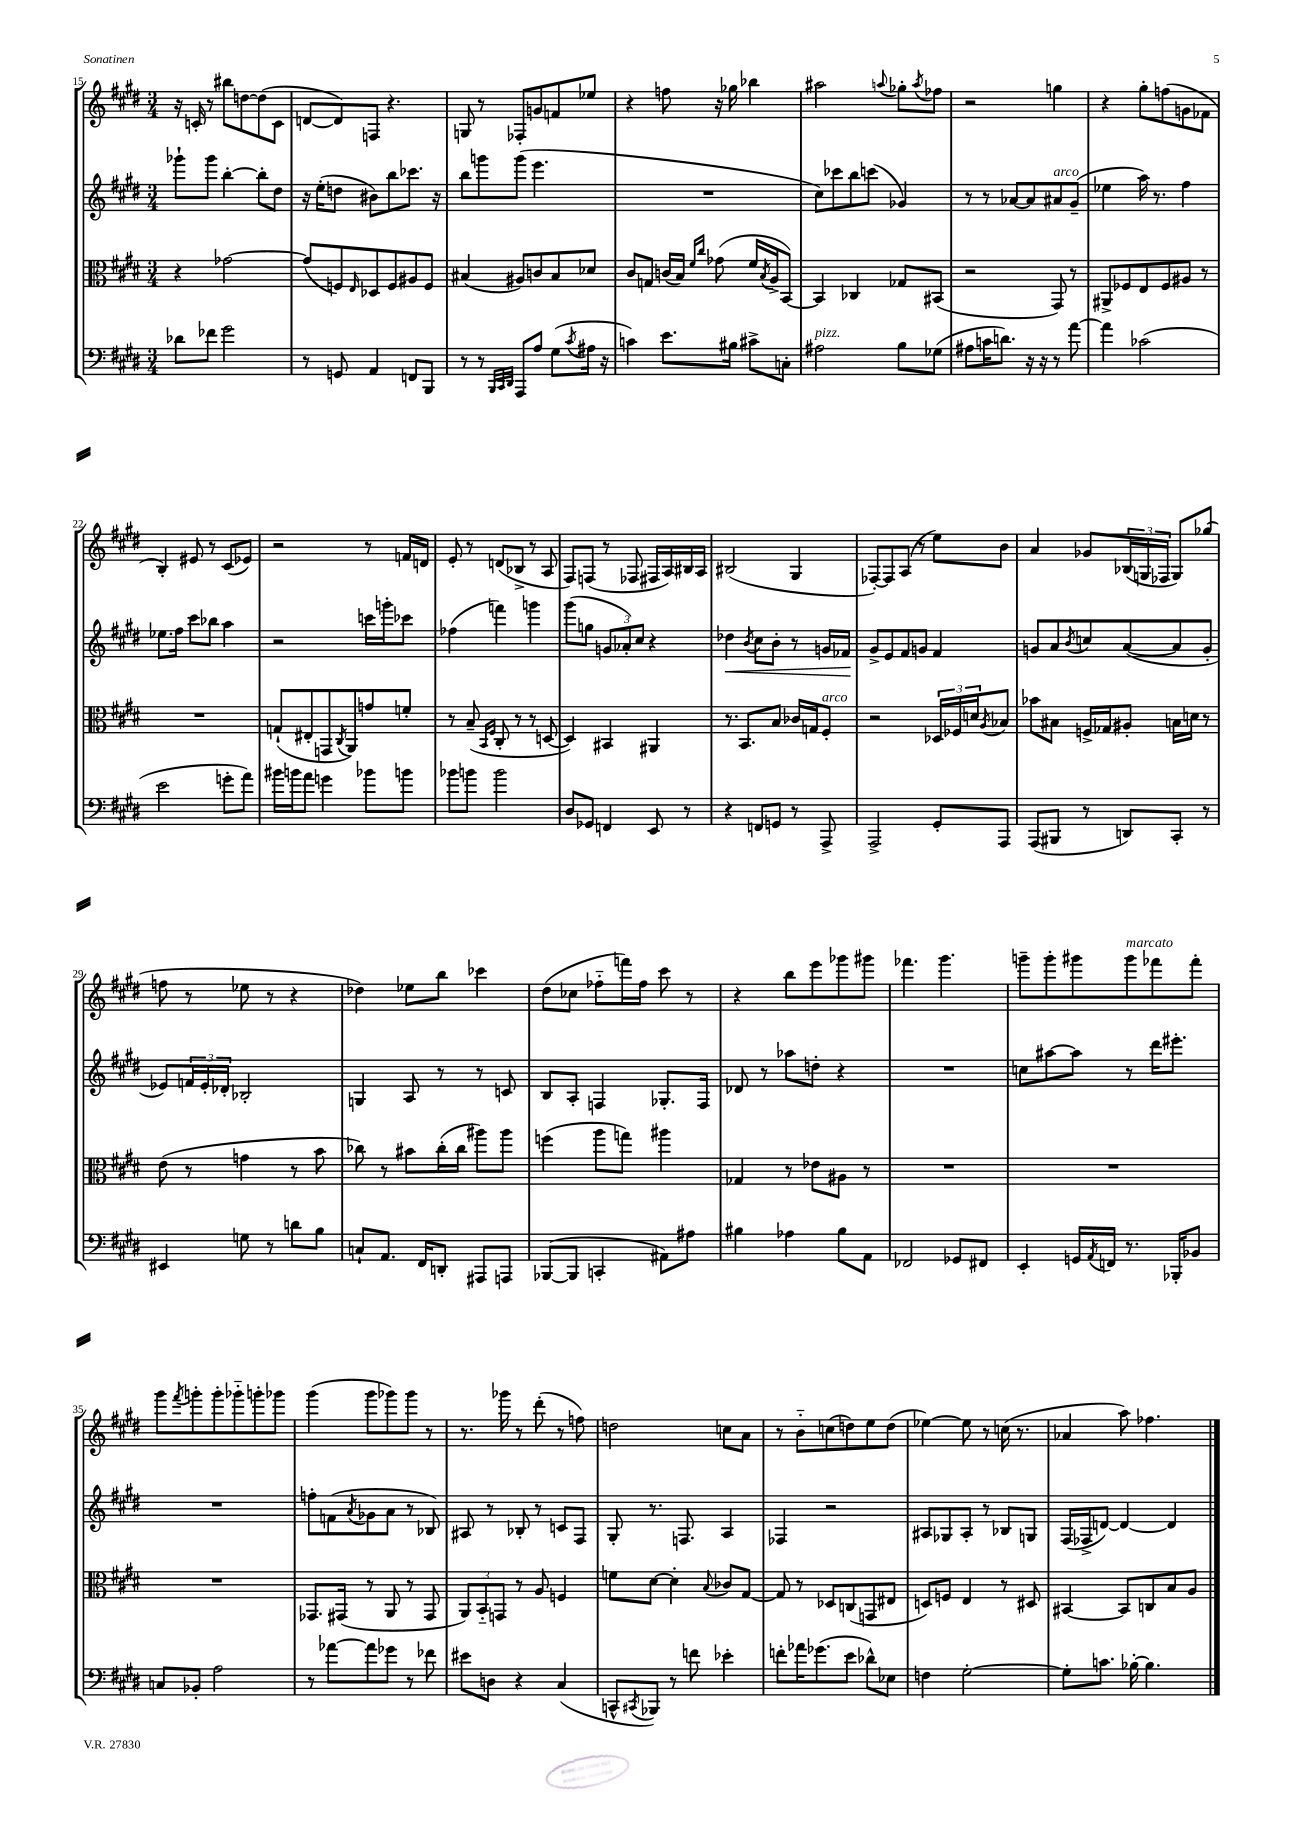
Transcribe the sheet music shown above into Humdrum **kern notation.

**kern	**kern	**kern	**kern
*staff4	*staff3	*staff2	*staff1
*clefF4	*clefC3	*clefG2	*clefG2
*k[f#c#g#d#]	*k[f#c#g#d#]	*k[f#c#g#d#]	*k[f#c#g#d#]
*M3/4	*M3/4	*M3/4	*M3/4
8d-	4r	8ggg-`	16r
.	.	.	16c'
8f-	.	8ggg-	8r
2g#	[2g-	[4bb'	8bb#
.	.	.	[8dd
.	.	8bb']	(8dd]
.	.	8dd#	8c
=	=	=	=
8r	(8g-]	16r	[8d
.	.	(16ee'	.
8GG	8F)	8dd	8d])
.	16qqE	.	.
4AA	8D-	8b#)	8F
.	8F	8bb	4.r
8FF	8A#	8.ccc-	.
8BBB	8F	.	.
.	.	16r	.
=	=	=	=
8r	(4B#	8bb	8G
8r	.	8ggg	8r
32qqBBB	.	.	.
32qqCC#	.	.	.
32qqDD#	.	.	.
8AAA	8A#)	(8ggg	8F-'
8A	8c	4.eee	8g
(8G#	8B#	.	8f
8qc#	.	.	.
16A#	8d-	.	8ee-
16r	.	.	.
=	=	=	=
4c)	8c#	2.r	4r
.	8G	.	.
8.e	(16c	.	8ff
.	16B)	.	.
.	16qqf#	.	.
.	16qqcc#	.	.
.	(8g-	.	16r
16B#	.	.	16gg-
8c#^	16f#	.	4bb-
.	8qB	.	.
.	16A^	.	.
8C'	[8BB)	.	.
=	=	=	=
2A#	4BB]	8cc#)	2aa#
.	.	8ccc-	.
.	4C-	8bb	.
.	.	(8ccc	.
.	.	.	8qqaa
8B	8G-	4g-)	8gg-'
.	.	.	8qaa
(8G-	(8BB#	.	8ff-
=	=	=	=
8A#	2r	8r	2r
16c	.	8r	.
8.d)	.	.	.
.	.	[8a-	.
16r	.	8a-]	.
16r	.	.	.
8r	8GG#)	8a#	4gg
[8a	8r	(8g#~	.
=	=	=	=
4a]	8AA#^	4ee-	4r
.	8F-	.	.
(2c-	8E	16aa)	8gg#'
.	.	8.r	.
.	8F-	.	(8ff
.	8A#	4ff#	8g
.	8r	.	8f-
=	=	=	=
2e	2.r	8.ee-	4B')
.	.	16ff#	.
.	.	8ccc#	8e#
.	.	8bb-	8r
8g'	.	4aa	(8c#
8a)	.	.	8e-)
=	=	=	=
16b#	(8G`	2r	2r
16b	.	.	.
8a	8E#'	.	.
4g	8GG	.	.
.	8qC#	.	.
.	8AA)	.	.
8b-	8g	16ccc	8r
.	.	16ggg'	.
8b	8f'	8ccc-	16f
.	.	.	16d
=	=	=	=
8b-	8r	(4ff-	8e'
8b	(8B~	.	8r
.	16qqBB	.	.
.	16qqF#	.	.
2b	8C#'	4fff)	(8d
.	8r	.	8B-^
.	8r	4ggg	8r
.	[8D	.	8A
=	=	=	=
8D#	4D])	(8ggg#	8F#)
8GG-	.	8gg	(8F
4FF	4BB#	12g	8r
.	.	12a-')	.
.	.	.	8F-
.	.	12cc#	.
8EE	4AA#	4r	16F#
.	.	.	16A)
8r	.	.	16B#
.	.	.	16A
=	=	=	=
4r	8.r	4dd-	(2B#
.	8.BB	.	.
.	.	8qb	.
8FF	.	8cc#	.
8GG	8B	8b'	.
8r	16c-	8r	4G#
.	16G	.	.
8AAA^	8F#'	16g	.
.	.	16f-	.
=	=	=	=
2AAA^	2r	8g#^	[8F-')
.	.	8e	8F-]
.	.	8f#	(8A
.	.	8g	8r
8GG#'	24D-	4f#	8ee)
.	24F-	.	.
.	24d	.	.
.	8qA	.	.
8AAA	8B-	.	8b
=	=	=	=
(8AAA	8b-	8g	4a
8BBB#	8B#	8a	.
.	.	8qb	.
8r	16F^	8cc	8g-
.	16G-	.	.
8DD)	8A#'	([8a	(24B-
.	.	.	24G
.	.	.	24F-
8CC#'	16B	8a]	8G)
.	16d	.	.
8r	8r	8g'	(8gg-
=	=	=	=
4EE#	(8e	8e-)	8ff
.	8r	24f	8r
.	.	24e-'	.
.	.	24d-'	.
8G	4g	2B-'	8ee-
8r	.	.	8r
8d	8r	.	4r
8B	8b	.	.
=	=	=	=
8C`	8cc-)	4G	4dd-)
8.AA	8r	.	.
.	8b#	8A	8ee-
16FF#	.	.	.
8DD'	(16cc-'	8r	8bb
.	16cc-	.	.
8AAA#	8aa#)	8r	4ccc-
8AAA	8aa#	8c	.
=	=	=	=
([8BBB-	(4ff	8B	(8dd#
8BBB-]	.	8A'	8cc-
4CC'	8aa	4F	8ff-'~
.	8gg)	.	16fff)
.	.	.	16ff-
8AA#)	4aa#	8.G-'	8ccc#
8A#	.	.	8r
.	.	16F	.
=	=	=	=
4B#	4G-	8d-	4r
.	.	8r	.
4A-	8r	8aa-	8bb
.	8e-	8dd'	8eee
8B#	8A#	4r	8ggg-
8AA	8r	.	8ggg#
=	=	=	=
2FF-	2.r	2.r	4.fff-
.	.	.	4.ggg#
8GG-	.	.	.
8FF#	.	.	.
=	=	=	=
4EE'	2.r	8cc	8ggg~
.	.	[8aa#	8ggg'
16GG	.	8aa#]	8ggg#
8qAA	.	.	.
16FF	.	.	.
8.r	.	8r	8ggg#
.	.	16ddd#	8fff-
16BBB-'	.	8.eee#'	.
8BB-	.	.	8fff-'
=	=	=	=
8C	2.r	2.r	8ggg#
.	.	.	8qfff#
8BB-'	.	.	8ggg'
2A	.	.	8ggg'
.	.	.	8ggg-'~
.	.	.	8ggg'
.	.	.	8ggg-
=	=	=	=
8r	8.GG-	8ff'	(4ggg#
[8a-	.	(8f	.
.	(16GG#	.	.
.	.	8qa	.
8a-]	8r	8g-	8ggg#
8g-	8AA	8a	8ggg-)
8r	8r	8r	8ggg-
8f-	8GG#	8B-)	8r
=	=	=	=
8e#	12AA)	8A#	8.r
.	12BB'~	.	.
8D	.	8r	.
.	12GG	.	.
.	.	.	16ggg-
4r	8r	8B-'	8r
.	8A	8r	(8ddd#'
(4C#	4F	8c	8r
.	.	8F#	8ff)
=	=	=	=
8CC^^	8f	8G#'	2dd
8qCC#	.	.	.
8BBB-)	[8d#	8.r	.
8r	4d#']	.	.
.	.	8.F	.
8f	.	.	.
.	8qqB	.	.
4e-'	8c-	4A	8cc
.	[8G#	.	8a
=	=	=	=
8f'	8G#]	4F-	8r
16a-	8r	.	8b'~
(8.g-	.	.	.
.	8D-	2r	(8cc
8e	(8C	.	8dd)
8d-^^)	8GG	.	8ee
8E-	8E#	.	(8dd
=	=	=	=
4F	8D)	8A#	[4ee-)
.	8F	8G-	.
[2G#'	4E	8A#'	8ee-]
.	.	8r	8r
.	8r	8B-	(16cc
.	.	.	8.r
.	8D#	8G	.
=	=	=	=
8G#']	[4BB#	(16F#	4a-
.	.	16F-^	.
8.c	.	[8d)	.
.	8BB#]	4d_	8aa)
[16B-'	.	.	.
4.B-]	8C	.	4.ff-
.	8B	4d]	.
.	8A	.	.
==	==	==	==
*-	*-	*-	*-
